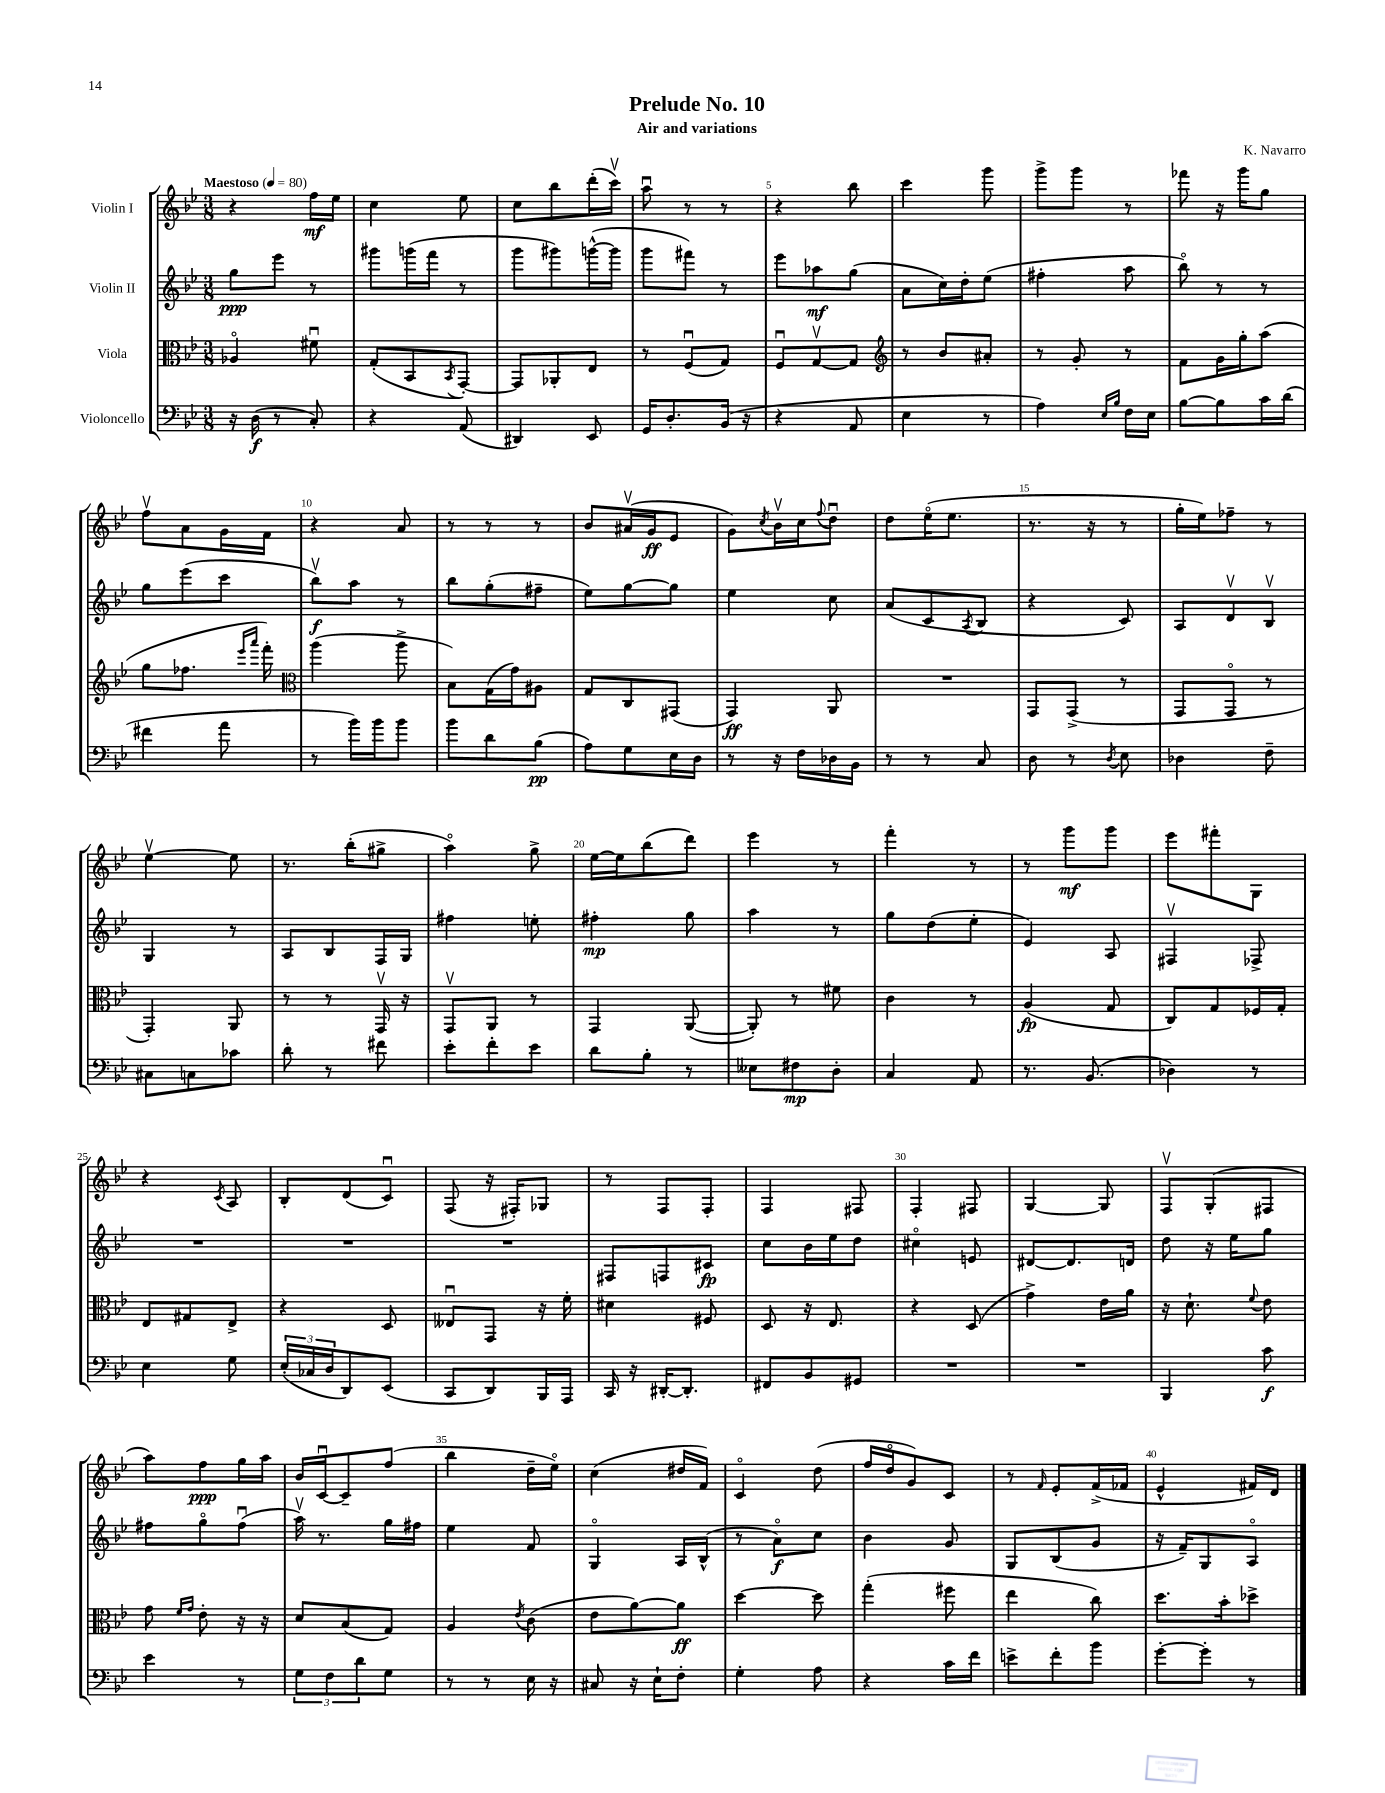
\header { title = "Prelude No. 10" composer = "K. Navarro" subtitle = "Air and variations" }
<<
\new StaffGroup <<
\new Staff = "s0" \with { instrumentName = "Violin I" } {
    \clef treble \key bes \major \numericTimeSignature \time 3/8 \tempo "Maestoso" 4 = 80
    r4 f''16\mf ees''16 |
    c''4 ees''8 |
    c''8 bes''8 d'''16-.( c'''16\upbow) |
    a''8\downbow r8 r8 |
    r4 bes''8 |
    c'''4 g'''8 |
    g'''8-> g'''8 r8 |
    fes'''8 r16 g'''16 g''8 |
    f''8\upbow a'8 g'16 f'16 |
    r4 a'8 |
    r8 r8 r8 |
    bes'8 ais'16\upbow( g'16\ff ees'8 |
    g'8) \acciaccatura { c''8 } bes'16\upbow c''16 \appoggiatura { f''8 } d''8\downbow |
    d''8 ees''16\flageolet( ees''8. |
    r8. r16 r8 |
    g''16-. ees''16) fes''8-- r8 |
    ees''4~\upbow ees''8 |
    r8. bes''16-.( gis''8-> |
    a''4\flageolet) g''8-> |
    ees''16~ ees''16 bes''8( d'''8) |
    ees'''4 r8 |
    f'''4-. r8 |
    r8 g'''8\mf g'''8 |
    ees'''8 fis'''8-. g8 |
    r4 \acciaccatura { c'8 } a8 |
    bes8-. d'8( c'8\downbow) |
    f8( r16 fis16-.) ges8 |
    r8 f8 f8-. |
    f4 fis8 |
    f4-. fis8 |
    g4~ g8 |
    f8\upbow g8-.( fis8 |
    a''8) f''8\ppp g''16 a''16 |
    bes'16 c'16~\downbow c'8-- f''8( |
    bes''4 d''16-- ees''16\flageolet) |
    c''4( dis''16 f'16) |
    c'4\flageolet d''8( |
    f''16 d''16\flageolet g'8) c'8 |
    r8 \grace { f'16 } ees'8-. f'16->( fes'16 |
    ees'4-^ fis'16) d'16 \bar "|." |
}
\new Staff = "s1" \with { instrumentName = "Violin II" } {
    \clef treble \key bes \major \numericTimeSignature \time 3/8
    g''8\ppp ees'''8 r8 |
    gis'''8 g'''16( f'''16 r8 |
    g'''8 gis'''8) g'''16~-^( g'''16 |
    g'''8 fis'''8) r8 |
    ees'''8 aes''8\mf g''8( |
    a'8 c''16) d''16-. ees''8( |
    fis''4-. a''8 |
    bes''8\flageolet) r8 r8 |
    g''8 ees'''8( c'''8 |
    bes''8\upbow\f) a''8 r8 |
    bes''8 g''8-.( fis''8-- |
    ees''8) g''8~ g''8 |
    ees''4 c''8 |
    a'8( c'8 \acciaccatura { a8 } bes8 |
    r4 c'8) |
    a8 d'8\upbow bes8\upbow |
    g4 r8 |
    a8 bes8 f16 g16 |
    fis''4 e''8-. |
    fis''4-.\mp g''8 |
    a''4 r8 |
    g''8 d''8( ees''8-. |
    ees'4) a8 |
    fis4\upbow fes8-> |
    R4. |
    R4. |
    R4. |
    fis8 f8 cis'8\fp |
    c''8 bes'16 ees''16 d''8 |
    cis''4\flageolet e'8 |
    dis'8~ dis'8. d'16 |
    d''8 r16 ees''16 g''8 |
    fis''8 g''8\flageolet fis''8\downbow( |
    a''16\upbow) r8. g''16 fis''16 |
    ees''4 f'8 |
    g4\flageolet a16 bes16-^( |
    r8 a'8\flageolet\f) c''8 |
    bes'4 g'8 |
    g8 bes8( g'8 |
    r16 f'16--) g8 a8\flageolet \bar "|." |
}
\new Staff = "s2" \with { instrumentName = "Viola" } {
    \clef alto \key bes \major \numericTimeSignature \time 3/8
    aes4\flageolet fis'8\downbow |
    g8-.( bes,8 \acciaccatura { bes,8 } g,8~-.) |
    g,8 aes,8-. ees8 |
    r8 f8\downbow( g8) |
    f8\downbow g8~\upbow g8 |
    \clef treble r8 bes'8 ais'8-. |
    r8 g'8-. r8 |
    f'8 g'16 g''16-. a''8( |
    g''8 fes''8. \grace { ees'''16 a'''16 } f'''16-.) |
    \clef alto a''4( a''8-> |
    bes8) g16( g'16) ais8 |
    g8 c8 gis,8( |
    g,4\ff) a,8 |
    R4. |
    g,8 g,8->( r8 |
    g,8 g,8\flageolet r8 |
    g,4-.) a,8 |
    r8 r8 g,16\upbow r16 |
    g,8\upbow a,8 r8 |
    g,4 a,8~( |
    a,8-.) r8 fis'8 |
    c'4 r8 |
    a4\fp( g8 |
    c8) g8 fes16 g16-. |
    ees8 gis8 ees8-> |
    r4 d8 |
    eeses8\downbow g,8 r16 f'16-. |
    dis'4 fis8 |
    d8 r16 ees8. |
    r4 d8( |
    g'4->) ees'16 a'16 |
    r16 d'8.-! \appoggiatura { f'8 } ees'8 |
    g'8 \grace { f'16 g'16 } ees'8-. r16 r16 |
    d'8 bes8( g8) |
    a4 \acciaccatura { ees'8 } c'8( |
    ees'8 a'8~) a'8\ff |
    d''4~ d''8 |
    g''4-.( fis''8 |
    ees''4 c''8) |
    d''8. bes'16-. des''8-> \bar "|." |
}
\new Staff = "s3" \with { instrumentName = "Violoncello" } {
    \clef bass \key bes \major \numericTimeSignature \time 3/8
    r16 d16\f( r8 c8-.) |
    r4 a,8( |
    dis,4) ees,8 |
    g,16 d8.-. bes,16( r16 |
    r4 a,8 |
    ees4 r8 |
    a4) \grace { ees16 bes16 } f16 ees16 |
    bes8~ bes8 c'16 d'16( |
    fis'4 a'8 |
    r8 bes'16) bes'16 bes'8 |
    bes'8 d'8 bes8\pp( |
    a8) g8 ees16 d16 |
    r8 r16 f16 des16 bes,16 |
    r8 r8 c8 |
    d8 r8 \acciaccatura { d8 } ees8 |
    des4 f8-- |
    cis8 c8 ces'8 |
    d'8-. r8 fis'8 |
    ees'8-. f'8-. ees'8 |
    d'8 bes8-. r8 |
    eeses8 fis8\mp d8-. |
    c4 a,8 |
    r8. bes,8.( |
    des4) r8 |
    ees4 g8 |
    \tuplet 3/2 { ees16-.( ces16 d16 } d,8) ees,8( |
    c,8 d,8) bes,,16 a,,16 |
    c,16 r16 dis,16~-. dis,8.-. |
    fis,8 bes,8 gis,8 |
    R4. |
    R4. |
    bes,,4 c'8\f |
    ees'4 r8 |
    \tuplet 3/2 { g8 f8 d'8 } g8 |
    r8 r8 ees16 r16 |
    cis8 r16 ees16-! f8-. |
    g4-. a8 |
    r4 c'16 f'16 |
    e'8-> f'8-. bes'8 |
    g'8~-. g'8-. r8 \bar "|." |
}
>>
>>
\layout { \context { \Score \override BarNumber.break-visibility = ##(#f #t #t) barNumberVisibility = #(every-nth-bar-number-visible 5) } }
